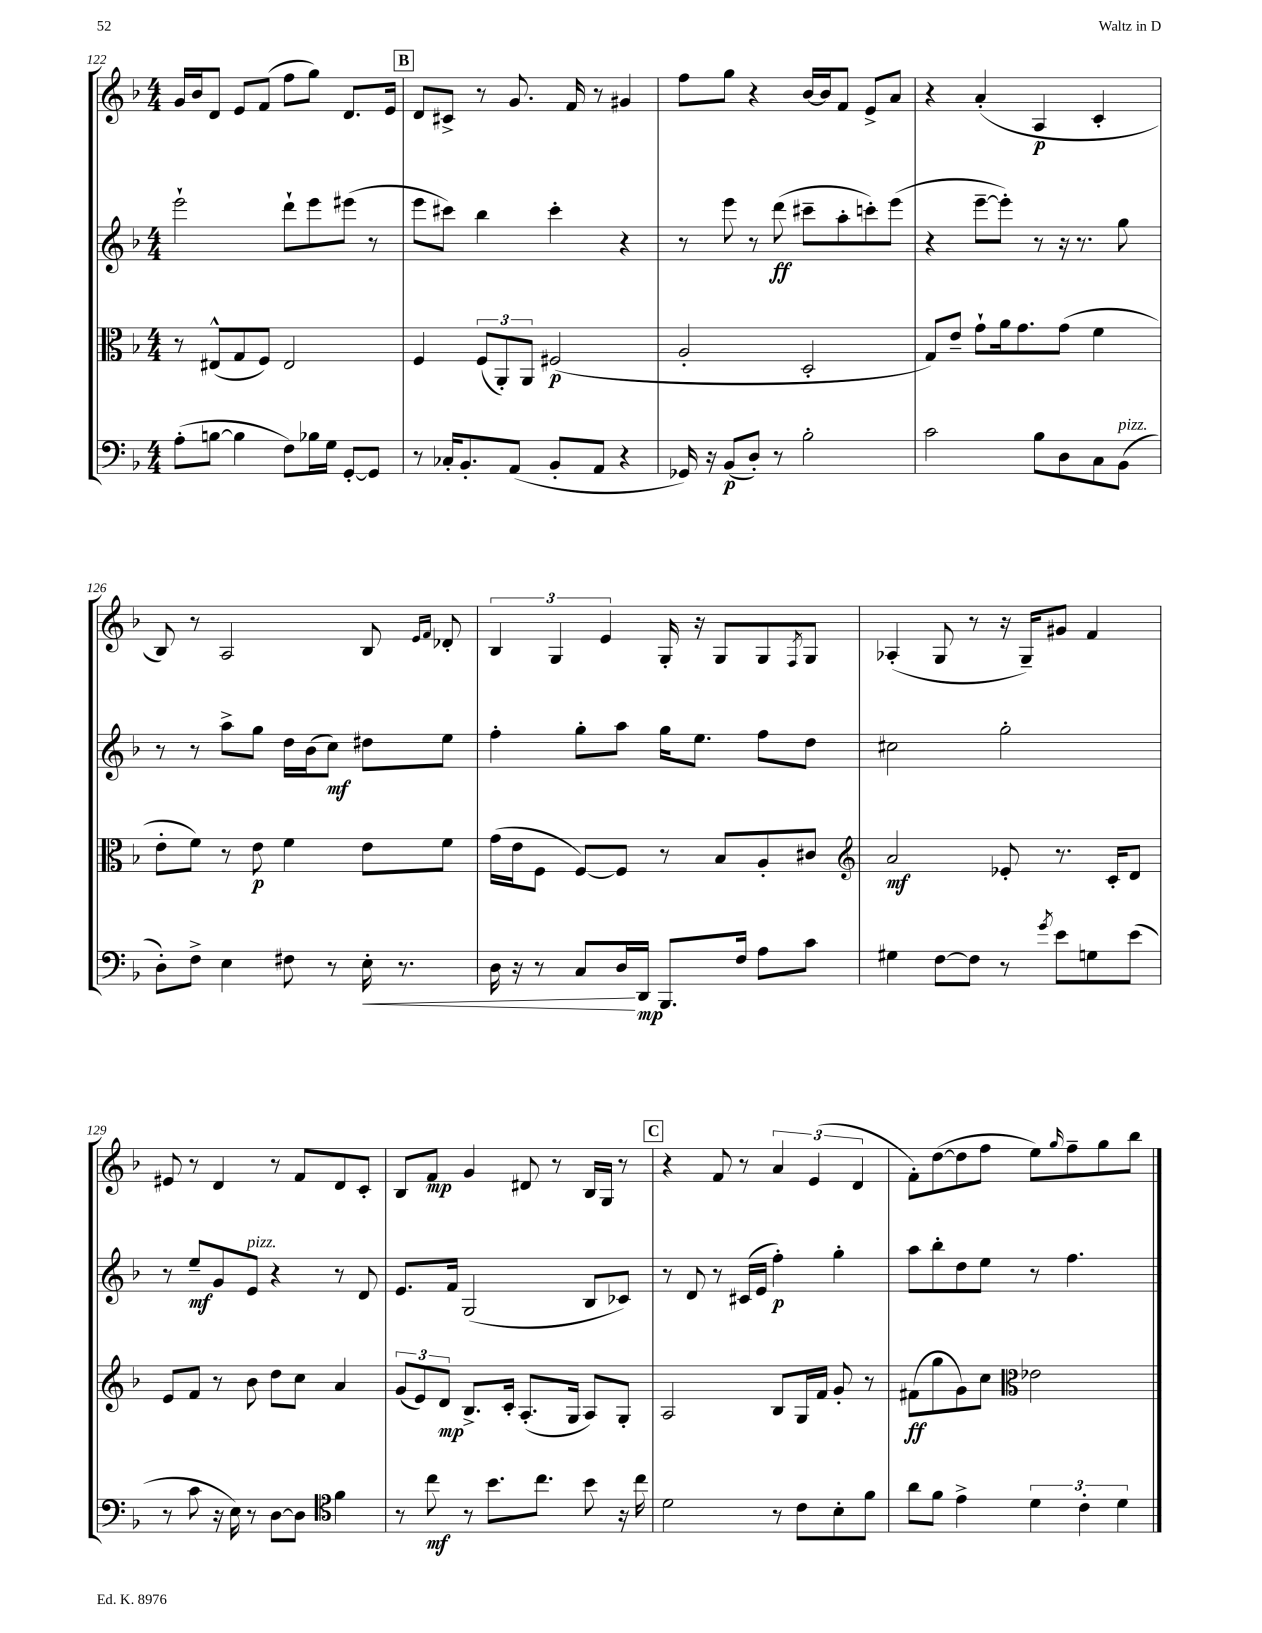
<<
\new StaffGroup <<
\new Staff = "s0" {
    \clef treble \key f \major \numericTimeSignature \time 4/4
    g'16 bes'16 d'8 e'8 f'8( f''8 g''8) d'8. e'16 |
    \mark \markup { \box "B" } d'8 cis'8-> r8 g'8. f'16 r8 gis'4 |
    f''8 g''8 r4 bes'16~ bes'16 f'8 e'8-> a'8 |
    r4 a'4-.( a4\p c'4-. |
    bes8) r8 a2 bes8 \grace { e'16 f'16 } des'8-. |
    \tuplet 3/2 { bes4 g4 e'4 } g16-. r16 g8 g8 \acciaccatura { f8 } g8 |
    aes4-.( g8 r8 r16 g16--) gis'8 f'4 |
    eis'8 r8 d'4 r8 f'8 d'8 c'8-. |
    bes8 f'8\mp g'4 dis'8 r8 bes16 g16 r8 |
    \mark \markup { \box "C" } r4 f'8 r8 \tuplet 3/2 { a'4 e'4( d'4 } |
    f'8-.) d''8~( d''8 f''8 e''8) \grace { g''16 } f''8-- g''8 bes''8 \bar "|." |
}
\new Staff = "s1" {
    \clef treble \key f \major \numericTimeSignature \time 4/4
    e'''2-! d'''8-! e'''8 eis'''8( r8 |
    \mark \markup { \box "B" } e'''8 cis'''8) bes''4 cis'''4-. r4 |
    r8 e'''8 r8 d'''8\ff( cis'''8-- a''8-. c'''8-.) e'''8( |
    r4 e'''8~-- e'''8-.) r8 r16 r8. g''8 |
    r8 r8 a''8-> g''8 d''16 bes'16( c''8\mf) dis''8 e''8 |
    f''4-. g''8-. a''8 g''16 e''8. f''8 d''8 |
    cis''2 g''2-. |
    r8 e''8--\mf g'8 e'8^\markup { \italic "pizz." } r4 r8 d'8 |
    e'8. f'16 g2( bes8 ces'8) |
    \mark \markup { \box "C" } r8 d'8 r8 cis'16( e'16 f''4-.\p) g''4-. |
    a''8 bes''8-. d''8 e''8 r8 f''4. \bar "|." |
}
\new Staff = "s2" {
    \clef alto \key f \major \numericTimeSignature \time 4/4
    r8 eis8-^( g8 f8) eis2 |
    \mark \markup { \box "B" } f4 \tuplet 3/2 { f8( a,8-.) a,8 } fis2\p( |
    a2-. d2-. |
    g8) e'8-- g'8-! a'16 g'8. g'8( f'4 |
    e'8-. f'8) r8 e'8\p f'4 e'8 f'8 |
    g'16( e'16 f8 f8~) f8 r8 bes8 a8-. cis'8 |
    \clef treble a'2\mf ees'8-. r8. c'16-. d'8 |
    e'8 f'8 r8 bes'8 d''8 c''8 a'4 |
    \tuplet 3/2 { g'8( e'8) d'8\mp } bes8.-> c'16-. a8.-.( g16 a8) g8-. |
    \mark \markup { \box "C" } a2 bes8 g16 f'16 g'8-. r8 |
    fis'8\ff( g''8 g'8) c''8 \clef alto ees'2 \bar "|." |
}
\new Staff = "s3" {
    \clef bass \key f \major \numericTimeSignature \time 4/4
    a8-.( b8~ b4 f8) bes16 g16 g,8~-. g,8 |
    \mark \markup { \box "B" } r8 ces16-. bes,8.-. a,8( bes,8-. a,8 r4 |
    ges,16) r16 bes,8\p( d8-.) r8 bes2-. |
    c'2 bes8 d8 c8 bes,8^\markup { \italic "pizz." }( |
    d8-.) f8-> e4 fis8 r8 e16-.\< r8. |
    d16 r16 r8 c8 d16\! d,16\mp bes,,8. f16 a8 c'8 |
    gis4 f8~ f8 r8 \acciaccatura { g'8 } e'8 g8 e'8( |
    r8 c'8 r16 e16) r8 d8~ d8 \clef tenor f'4 |
    r8 c''8\mf r8 bes'8. c''8. bes'8 r16 c''16 |
    \mark \markup { \box "C" } d'2 r8 c'8 bes8-. f'8 |
    a'8 f'8 e'4-> \tuplet 3/2 { d'4 c'4-. d'4 } \bar "|." |
}
>>
>>
\layout { \context { \Score currentBarNumber = #122 } }
